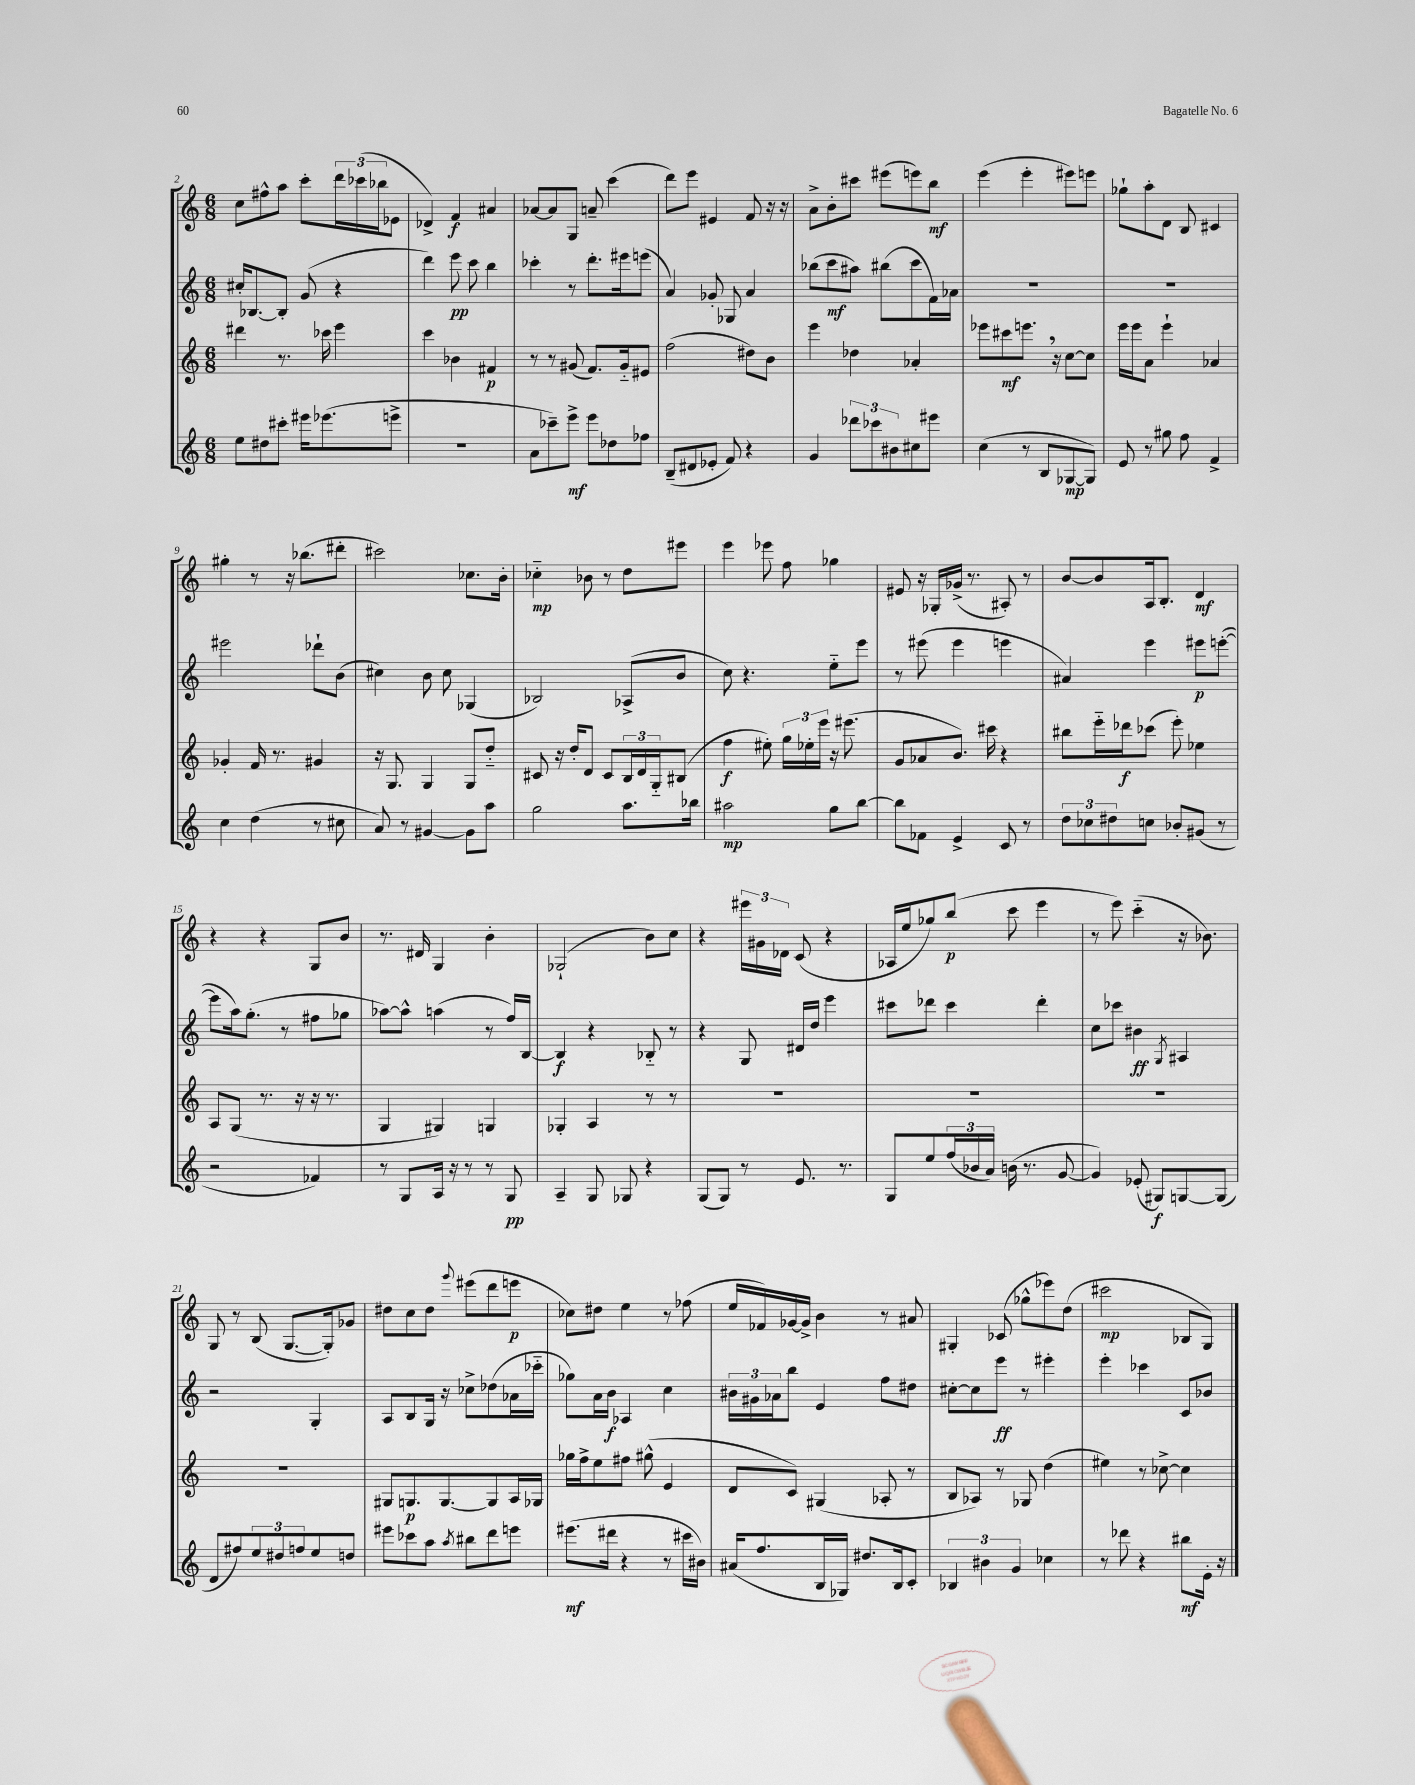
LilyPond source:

<<
\new StaffGroup <<
\new Staff = "s0" {
    \clef treble \key c \major \numericTimeSignature \time 6/8
    c''8 fis''8-^ a''8 c'''8-. \tuplet 3/2 { d'''16 ces'''16( bes''16 } ees'8 |
    des'4->) f'4\f ais'4 |
    aes'8~ aes'8 g8 a'8-- c'''4( |
    d'''8) e'''8 eis'4 f'8 r16 r16 |
    a'8-> b'8-. cis'''8 eis'''8( e'''8) b''8\mf |
    e'''4( e'''4-. eis'''8) e'''8 |
    ges''8-! a''8-. d'8 b8 cis'4 |
    gis''4-. r8 r16 bes''8.( dis'''8-. |
    cis'''2) ces''8. b'16-. |
    ces''4-_\mp bes'8 r8 d''8 eis'''8 |
    e'''4 ees'''8 f''8 ges''4 |
    eis'8 r16 ges16-. ges'16->( r8. ais8-.) r8 |
    b'8~ b'8 a16 b8.-. d'4\mf |
    r4 r4 g8 b'8 |
    r8. dis'16 g4 b'4-. |
    ges2-!( b'8) c''8 |
    r4 \tuplet 3/2 { eis'''16 gis'16 des'16 } c'8( r4 |
    aes16 e''16 ges''8) b''8\p( c'''8 e'''4 |
    r8 e'''8) c'''4-_( r16 bes'8.) |
    g8 r8 b8( g8.~ g16-.) ges'8 |
    dis''8 c''8 dis''8 \appoggiatura { g'''8 } eis'''8( d'''8 e'''8\p |
    ces''8) dis''8 e''4 r8 fes''8( |
    e''16 fes'16) ges'16~ ges'16-> b'4 r8 ais'8 |
    gis4-. ces'8( ges''8-^ ees'''8) d''8( |
    cis'''2\mp bes8 g8) \bar "|." |
}
\new Staff = "s1" {
    \clef treble \key c \major \numericTimeSignature \time 6/8
    cis''16-. bes8.~ bes8-. g'8( r4 |
    d'''4) e'''8\pp c'''8 b''4 |
    ces'''4-. r8 d'''8.-. eis'''16 e'''8( |
    a'4) ges'8-. ges8 a'4 |
    bes''8( c'''8\mf ais''8) bis''8( c'''8 f'16) aes'16 |
    R2. |
    R2. |
    eis'''2 des'''8-! b'8( |
    cis''4) b'8 cis''8 ges4( |
    bes2) aes8->( b'8 |
    c''8) r4. e''8-_ e'''8 |
    r8 eis'''8( eis'''4 e'''4 |
    ais'4) e'''4 eis'''8\p e'''8~-.( |
    e'''8 a''16) g''8.-.( r8 fis''8 ges''8 |
    aes''8~) aes''8-^ a''4( r8 f''16) b16~ |
    b4\f r4 bes8-_ r8 |
    r4 g8 dis'16 d''16 e'''4 |
    cis'''8 des'''8 cis'''4 des'''4-. |
    c''8 ces'''8 bis'4\ff \acciaccatura { g8 } ais4 |
    r2 g4-. |
    a8 b8 g16 r16 ces''8-> des''8( aes'16 ces'''16-_ |
    ges''8) a'16 b'16\f aes4 c''4 |
    \tuplet 3/2 { bis'16 gis'16 aes'16 } b''8 e'4 f''8 dis''8 |
    cis''8~-. cis''8 e'''8\ff r8 eis'''4-. |
    e'''4-. ces'''4 c'8 bes'8 \bar "|." |
}
\new Staff = "s2" {
    \clef treble \key c \major \numericTimeSignature \time 6/8
    dis'''4 r8. ces'''16 e'''4 |
    c'''4 bes'4 fis'4\p |
    r8 r8 gis'8( f'8.) gis'16-_ eis'8 |
    f''2( dis''8) b'8 |
    e'''4 des''4 aes'4-. |
    ees'''8 cis'''8\mf e'''8. \breathe r16 c''8~ c''8 |
    e'''16 e'''16 a'8 e'''4-! aes'4 |
    ges'4-. f'16 r8. gis'4 |
    r16 g8. g4 g8 d''8-_ |
    cis'8 r16 d''16-. d'8 cis'8 \tuplet 3/2 { b16 d'16 g16-_ } bis8( |
    f''4\f eis''8-.) \tuplet 3/2 { g''16 ees''16-. e'''16 } r16 eis'''8.( |
    g'8 aes'8 b'8.) cis'''16 r4 |
    bis''8 e'''16-_ des'''16\f ces'''8( e'''8-.) ees''4 |
    a8 g8( r8. r16 r16 r8. |
    g4 gis4) g4 |
    ges4-. a4 r8 r8 |
    R2. |
    R2. |
    R2. |
    R2. |
    gis8 g8.\p g8.~ g8 a16 ges16 |
    ges''16 f''16-> e''8 fis''8 gis''8-^( e'4 |
    d'8 c'8) gis4( aes8-. r8 |
    b8 aes8) r8 ges8 d''4( |
    eis''4) r8 ces''8~-> ces''4 \bar "|." |
}
\new Staff = "s3" {
    \clef treble \key c \major \numericTimeSignature \time 6/8
    e''8 dis''8 cis'''8-. eis'''16 ees'''8.( e'''8-> |
    r2. |
    a'8 ces'''8--) e'''8->\mf e'''8 des''8 fes''8 |
    b8--( dis'8 ees'8-. f'8) r4 |
    g'4 \tuplet 3/2 { des'''8 ces'''8 bis'8 } cis''8 eis'''8 |
    c''4( r8 b8 ges8~\mp ges8) |
    e'8 r8 gis''8 f''8 f'4-> |
    c''4 d''4( r8 cis''8 |
    a'8) r8 gis'4~ gis'8 a''8 |
    g''2 a''8. bes''16 |
    ais''2\mp g''8 b''8~ |
    b''8 fes'8 e'4-> c'8 r8 |
    \tuplet 3/2 { d''8 ces''8 dis''8 } c''8 bes'8-. gis'8( r8 |
    r2 fes'4) |
    r8 g8 a16 r16 r8 r8 g8\pp |
    a4-- g8 ges8 r4 |
    g8( g8) r8 e'8. r8. |
    g8 e''8 \tuplet 3/2 { f''16( bes'16 a'16) } b'16( r8. g'8~ |
    g'4) ees'8-.( gis8\f) g8~ g8( |
    d'8 fis''8) \tuplet 3/2 { e''8 dis''8 f''8 } e''8 d''8 |
    eis'''8 ces'''8 a''8 \acciaccatura { a''8 } bis''8 d'''8 e'''8 |
    eis'''8.\mf( dis'''16 r4 r8 cis'''16 bis'16) |
    ais'16( f''8. b16 ges16) dis''8. b16 c'8-. |
    \tuplet 3/2 { bes4 bis'4 g'4 } ces''4 |
    r8 des'''8 r4 bis''8\mf e'16-. r16 \bar "|." |
}
>>
>>
\layout { \context { \Score currentBarNumber = #2 } }
